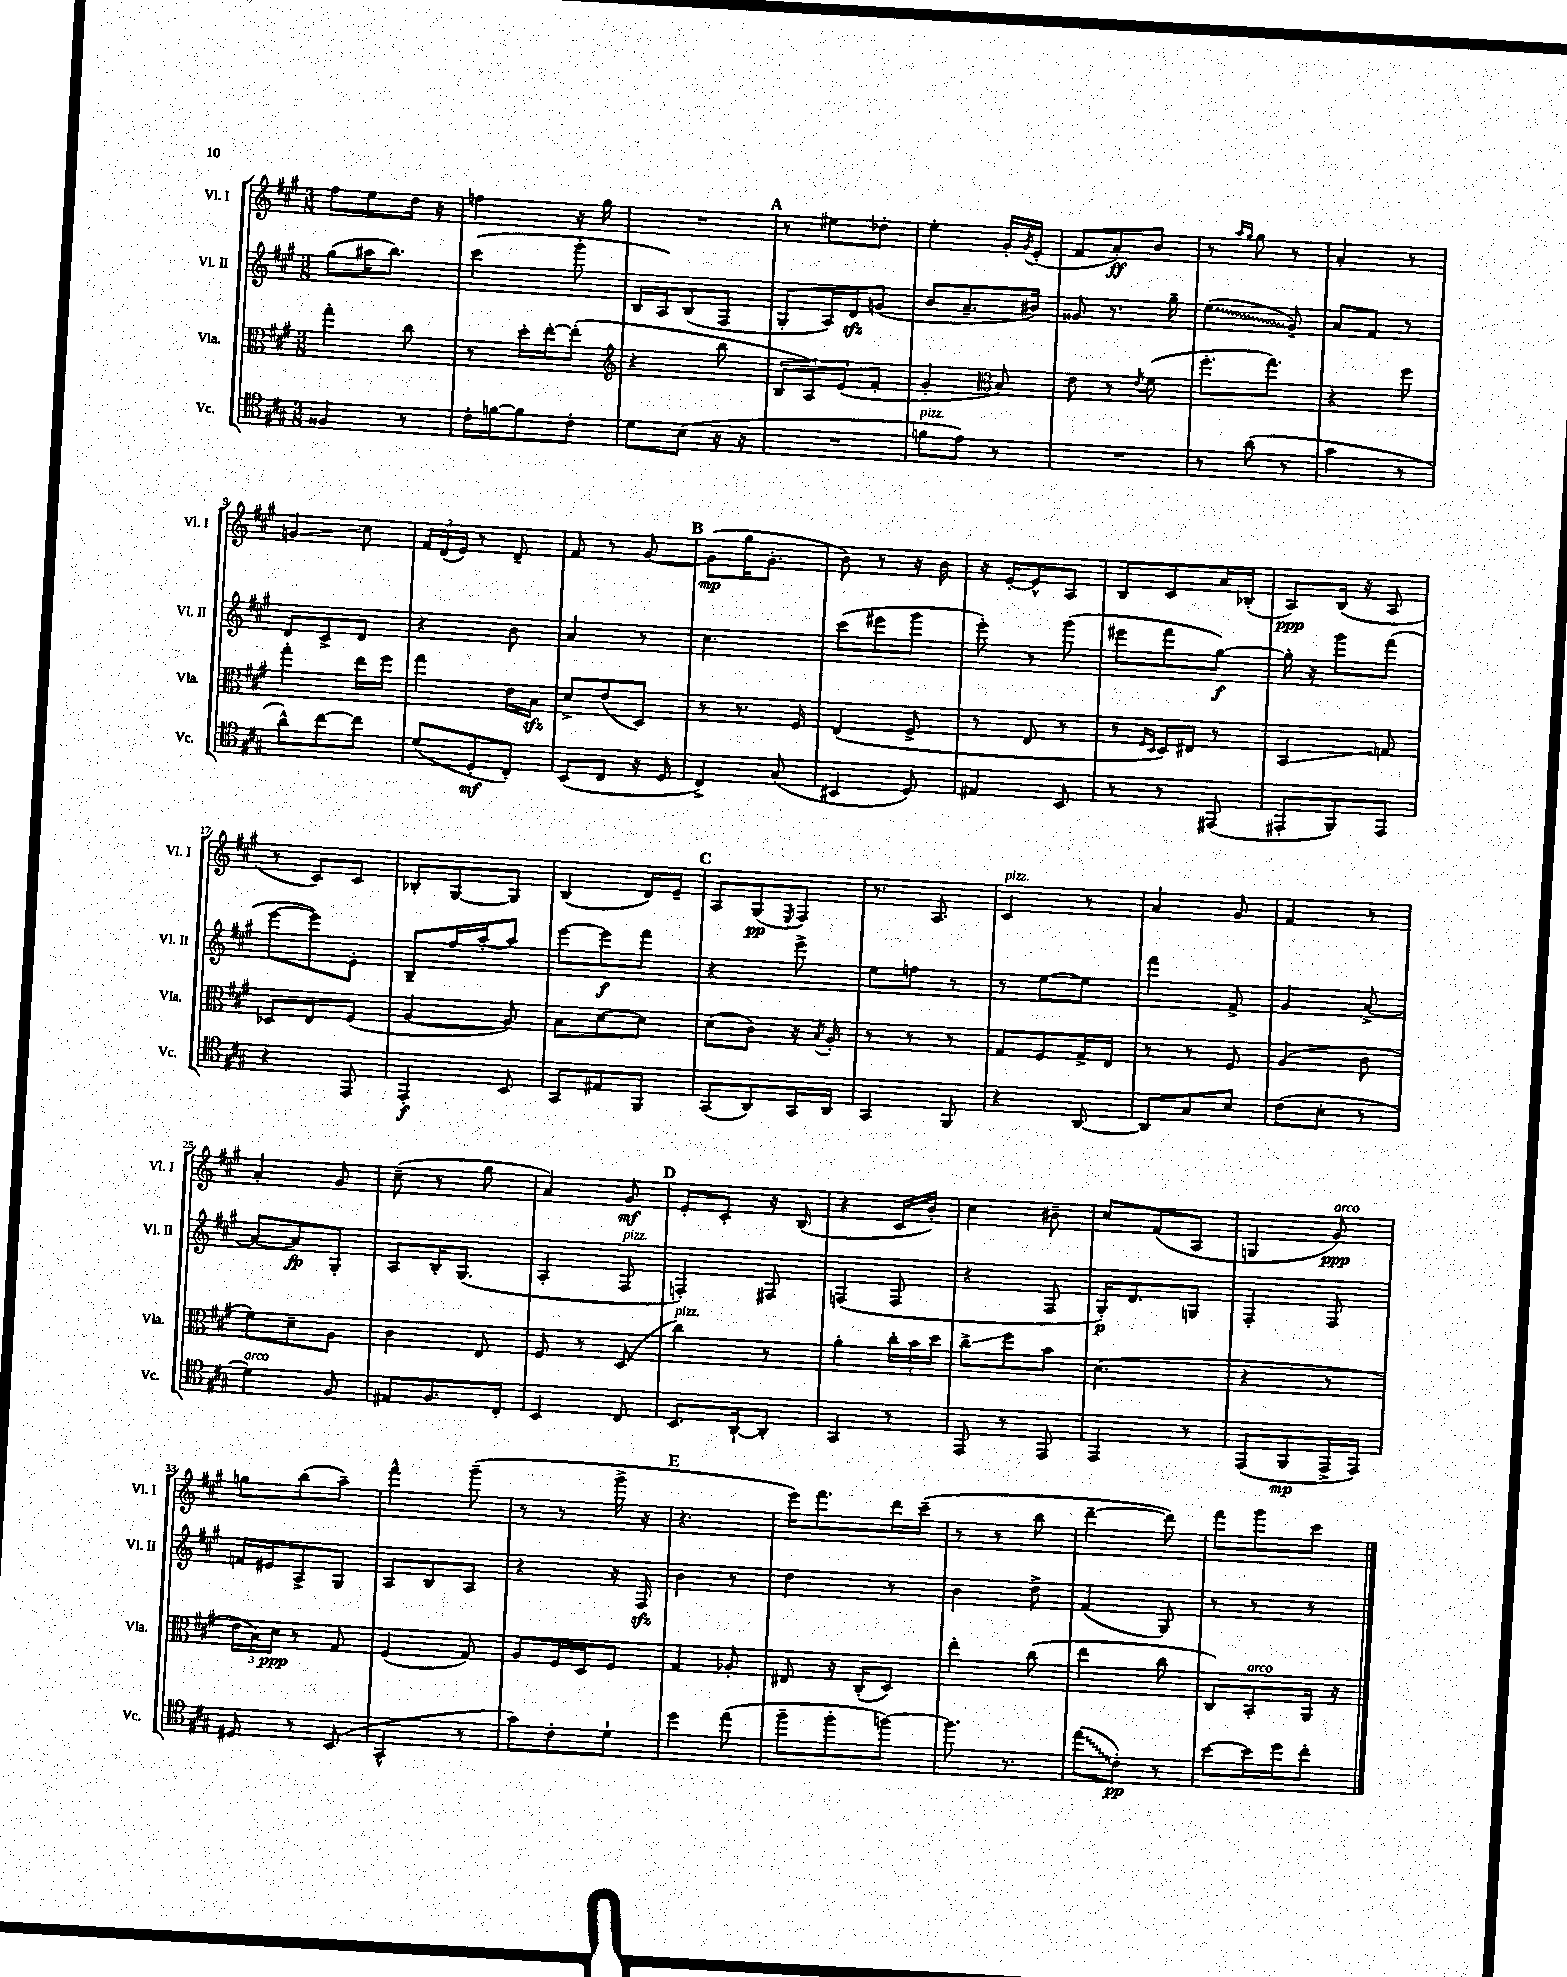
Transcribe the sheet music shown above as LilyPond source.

<<
\new StaffGroup <<
\new Staff = "s0" \with { instrumentName = "Vl. I" shortInstrumentName = "Vl. I" } {
    \clef treble \key a \major \numericTimeSignature \time 3/8
    fis''8 e''8 d''16 r16 |
    f''4 r16 gis''16 |
    R4. |
    \mark \markup { \bold "A" } r8 eis''8 des''8-. |
    e''4-. gis'16-. \acciaccatura { gis'8 } e'16-.( |
    fis'8 a'8-.\ff) b'8 |
    r8 \grace { a''16 gis''16 } gis''8 r8 |
    a'4-. r8 |
    g'4\glissando cis''8 |
    \tuplet 3/2 { fis'16 d'16( e'16) } r8 d'8-- |
    fis'8 r8 gis'8~ |
    \mark \markup { \bold "B" } gis'8\mp( gis''16 gis'8.-. |
    b'8) r8 r16 b'16 |
    r16 e'16~-. e'8-^ a8 |
    b8 cis'8 a'16 bes16-.( |
    a8\ppp) b16( r16 a8 |
    r8 cis'8) cis'8 |
    bes8-. gis8~ gis8 |
    b4( d'16) e'16-- |
    \mark \markup { \bold "C" } a8 gis8\pp( \acciaccatura { e8 } fis8) |
    r8. a8. |
    cis'4^\markup { \italic "pizz." } r8 |
    a'4 gis'8 |
    fis'4 r8 |
    a'4-. gis'8 |
    cis''8--( r8 gis''8 |
    a'4) gis'8\mf |
    \mark \markup { \bold "D" } e'8-. cis'8-. r16 b16( |
    r4 cis'16 b'16-.) |
    cis''4 bis'8-- |
    cis''8 fis'8( a8 |
    g4 gis'8\ppp^\markup { \italic "arco" }) |
    g''8 b''8( a''8--) |
    fis'''4-^ gis'''8--( |
    r8 r8 gis'''16-> r16 |
    \mark \markup { \bold "E" } r4. |
    e'''16) fis'''8. d'''16 cis'''16--( |
    r8 r8 b''8 |
    d'''4~-- d'''8) |
    fis'''8 gis'''8 cis'''8 \bar "|." |
}
\new Staff = "s1" \with { instrumentName = "Vl. II" shortInstrumentName = "Vl. II" } {
    \clef treble \key a \major \numericTimeSignature \time 3/8
    gis''8( ais''16 b''8.) |
    cis'''4( gis'''8-. |
    b16 a16) b8( fis8 |
    \mark \markup { \bold "A" } gis8-. a16) d'16\sfz g'8( |
    b'8 a'8.-- bis'16) |
    gisis'8 r8. gis''16-- |
    \once \override Glissando.style = #'zigzag e''4\glissando( gis'8--) |
    a'8 fis'8 r8 |
    d'8 cis'8-> d'8 |
    r4 b'8 |
    a'4 r8 |
    \mark \markup { \bold "B" } cis''4. |
    cis'''8( eis'''8 gis'''8 |
    e'''8-.) r8 gis'''8( |
    eis'''8 fis'''8 gis''8~\f) |
    gis''16-. r16 gis'''8 fis'''8( |
    e'''8~ e'''8) e'8-. |
    b8-- fis''16 a''16~-. a''8 |
    e'''8~ e'''8\f fis'''8 |
    \mark \markup { \bold "C" } r4 e'''8-> |
    e''8 f''8 r8 |
    r8 e''8~ e''8 |
    fis'''4 fis'8-> |
    gis'4 a'8~-> |
    a'8~ a'8\fp gis8-. |
    a8 b16-. gis8.( |
    a4-. fis8^\markup { \italic "pizz." } |
    \mark \markup { \bold "D" } f4-.) fis8 |
    f4( f8 |
    r4 fis8 |
    gis16-.\p) d'8. g8 |
    fis4-. fis8 |
    f'16 eis'16 a8-> gis8 |
    a8 b8 a8 |
    r4 r16 fis16\sfz |
    \mark \markup { \bold "E" } b'4 r8 |
    d''4 r8 |
    b'4 d''8-> |
    fis'4( gis8) |
    r8 r8 r8 \bar "|." |
}
\new Staff = "s2" \with { instrumentName = "Vla." shortInstrumentName = "Vla." } {
    \clef alto \key a \major \numericTimeSignature \time 3/8
    gis''4-. cis''8 |
    r8 d''16-. e''16~-. e''8-.( |
    \clef treble r4 b''8 |
    \mark \markup { \bold "A" } \tuplet 3/2 { b8 a8) e'8( } fis'8-. |
    gis'4-. \clef alto b8) |
    e'8 r8 \acciaccatura { e'8 } fis'8( |
    fis''8.-. gis''8.) |
    r4 fis''8 |
    gis''4-. e''16 fis''16 |
    gis''4 e'16 b16\sfz |
    d'8-> e'8( d8) |
    \mark \markup { \bold "B" } r8 r8. fis16 |
    e4( fis8-> |
    r8 e8 r8 |
    r8 \grace { fis16 d16 } d16) eis16 r8 |
    b,4\glissando g8 |
    des8 e8 fis8( |
    a4~ a8) |
    b8 d'8~ d'8 |
    \mark \markup { \bold "C" } d'8( cis'8) r16 \acciaccatura { b8 } a16-. |
    r8 r8 r8 |
    gis8 fis8 gis16-> e16 |
    r8 r8 fis8 |
    a4( cis'8 |
    fis'8) d'8-- a8 |
    cis'4 e8 |
    fis8 r8 d8( |
    \mark \markup { \bold "D" } cis''4^\markup { \italic "pizz." }) r8 |
    a'4-. \tuplet 3/2 { cis''16-. b'16 d''16 } |
    cis''8->\glissando fis''8 b'8 |
    d'4.( |
    r4 r8 |
    \tuplet 3/2 { e'16 b16) d'16\ppp } r8 gis8 |
    fis4( gis8) |
    a8 fis16 d16 fis8 |
    \mark \markup { \bold "E" } gis4 aes8-. |
    eis8 r16 cis16-.( d8) |
    e''4-. cis''8( |
    e''4 cis''8 |
    cis8) b,8-.^\markup { \italic "arco" } a,16 r16 \bar "|." |
}
\new Staff = "s3" \with { instrumentName = "Vc." shortInstrumentName = "Vc." } {
    \clef tenor \key a \major \numericTimeSignature \time 3/8
    fisis4 r8 |
    cis'16-. f'16~ f'8 cis'8-. |
    d'8 b8( r16 r16 |
    \mark \markup { \bold "A" } R4. |
    f'8^\markup { \italic "pizz." } e'8) r8 |
    R4. |
    r8 a'8( r8 |
    gis'4 r8 |
    a'8-^) cis''8~ cis''8 |
    d'8( d8-.\mf cis8-.) |
    b,8( cis8 r16 d16 |
    \mark \markup { \bold "B" } cis4->) gis8( |
    bis,4 d8) |
    eis4 b,8 |
    r8 r8 eis,8( |
    eis,8-. fis,8) eis,8 |
    r4 e,8 |
    e,4-.\f b,8 |
    gis,8 eis8 fis,8 |
    \mark \markup { \bold "C" } gis,8( a,8) gis,16 a,16 |
    gis,4 fis,8 |
    r4 a,8~ |
    a,8 gis8 b8 |
    cis'8( b8-. r8 |
    d'4^\markup { \italic "arco" }) fis8 |
    eis8 fis8. cis16-. |
    b,4 cis8 |
    \mark \markup { \bold "D" } b,8. a,16~-! a,8-. |
    gis,4 r8 |
    e,8 r8 e,8 |
    e,4 r8 |
    e,8( fis,8\mp e,16-> e,16) |
    dis8 r8 b,8( |
    gis,4-^ r8 |
    gis'8) cis'8-. d'8-! |
    \mark \markup { \bold "E" } d''4 e''8( |
    fis''8-- fis''8-. f''8~) |
    f''8. r8. |
    \once \override Glissando.style = #'zigzag e''8\glissando( cis'8-.\pp) r8 |
    b'8~ b'16 d''16 cis''8-. \bar "|." |
}
>>
>>
